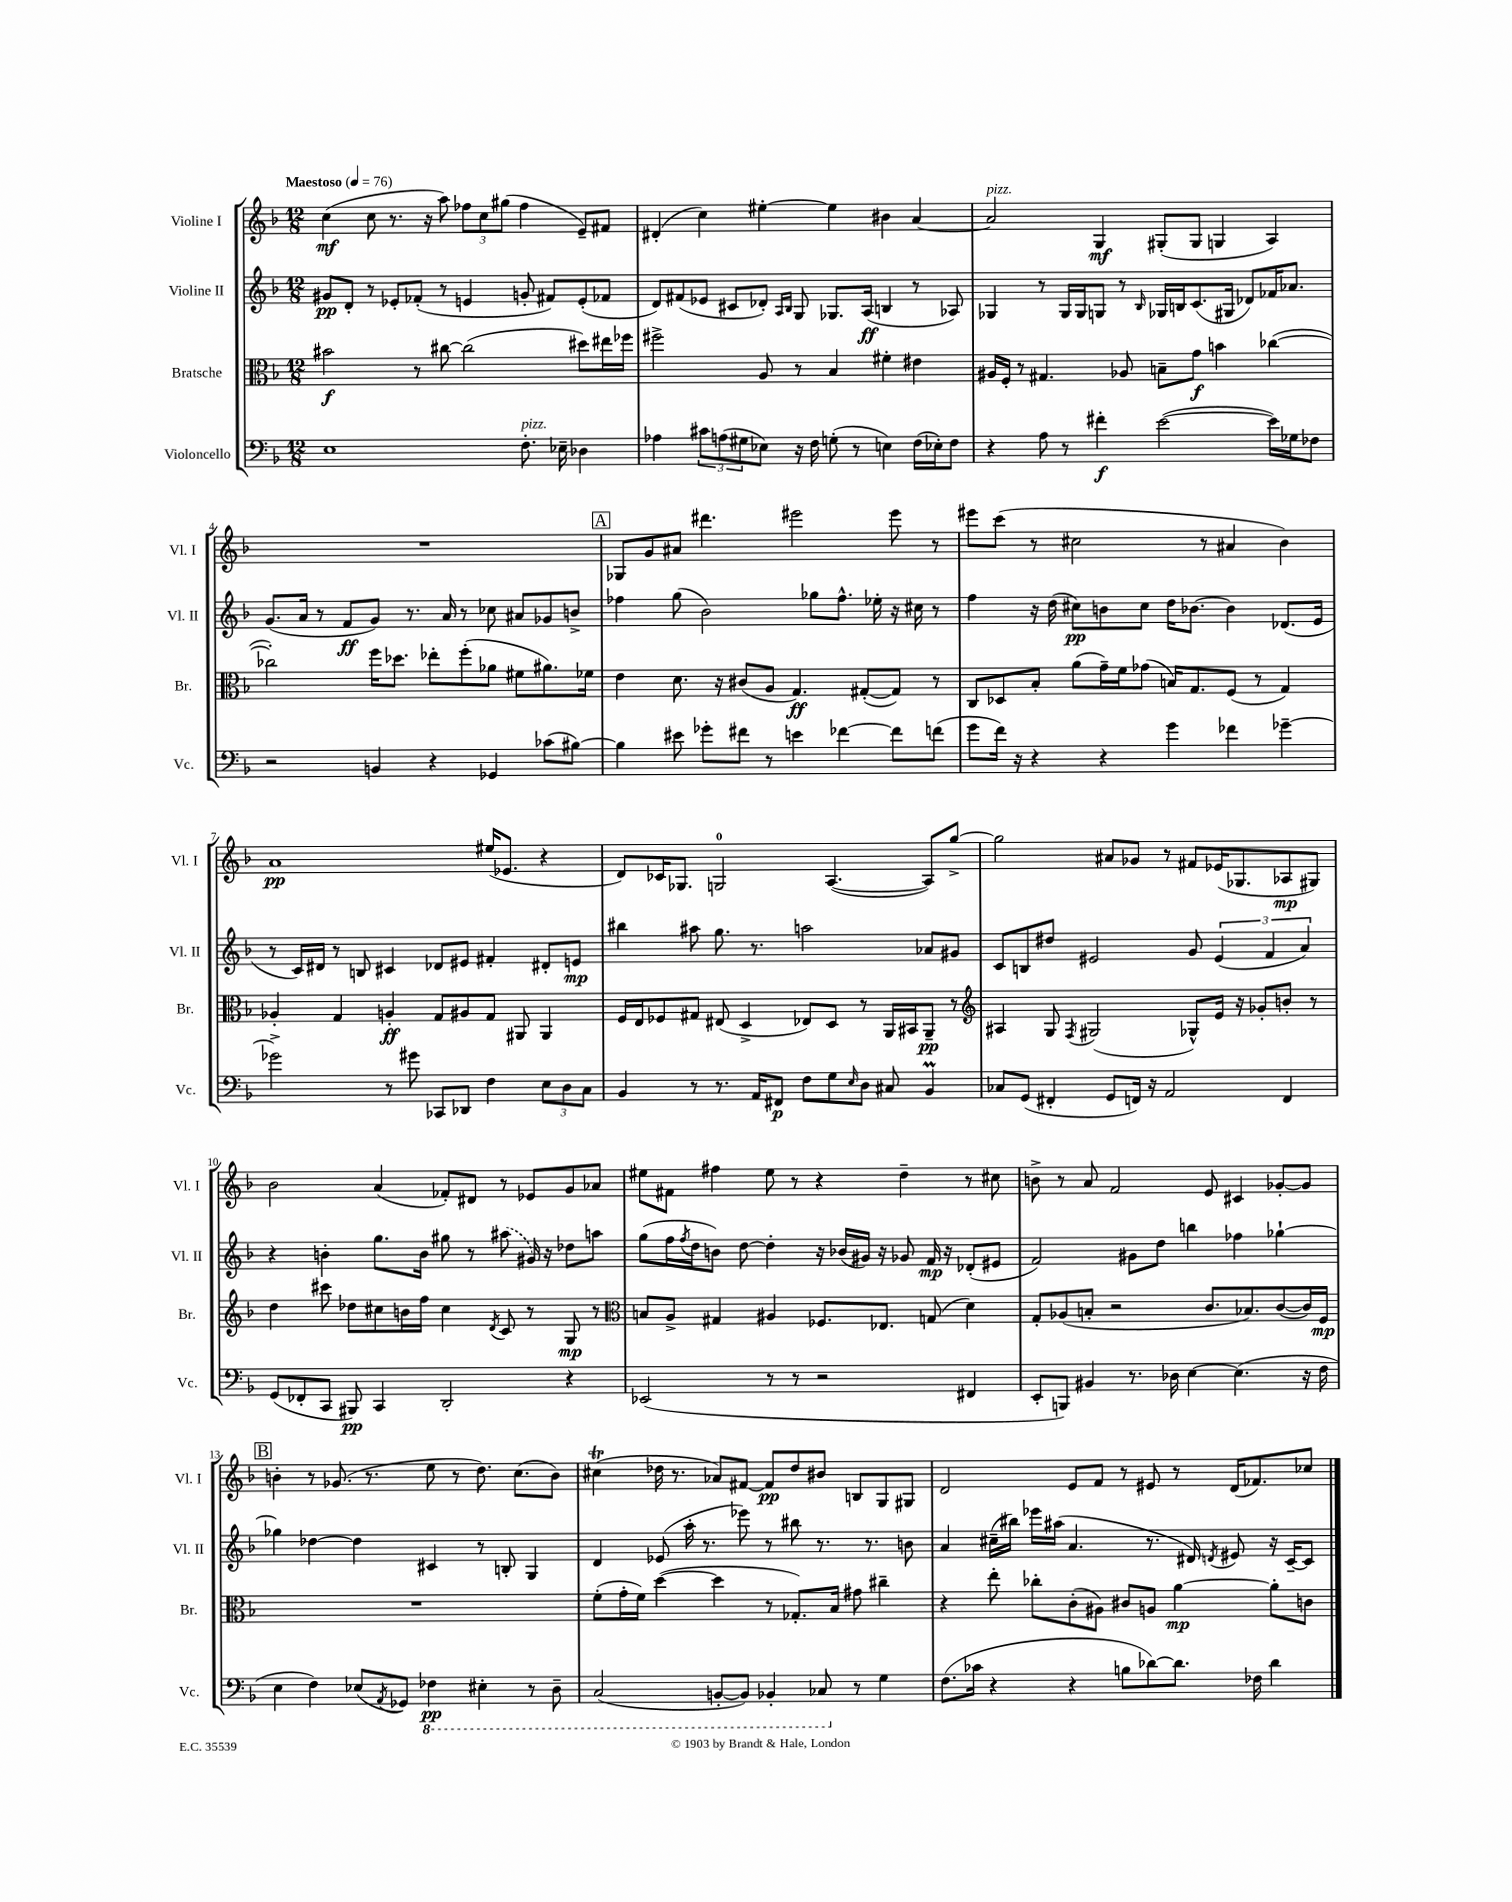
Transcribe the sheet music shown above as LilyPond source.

<<
\new StaffGroup <<
\new Staff = "s0" \with { instrumentName = "Violine I" shortInstrumentName = "Vl. I" } {
    \clef treble \key f \major \numericTimeSignature \time 12/8 \tempo "Maestoso" 4 = 76
    c''4\mf( c''8 r8. r16 a''8) \tuplet 3/2 { fes''8 c''8 gis''8( } fes''4 e'8--) fis'8 |
    dis'4-.( c''4) eis''4~-. eis''4 bis'4 a'4~ |
    a'2^\markup { \italic "pizz." } g4\mf gis8-.( gis8 g4 a4) |
    R1. |
    \mark \markup { \box "A" } ges8 g'8 ais'8 dis'''4. eis'''2 eis'''8 r8 |
    eis'''8 c'''8( r8 cis''2 r8 ais'4 bes'4) |
    a'1\pp eis''16( ees'8. r4 |
    d'8) ces'16 ges8. g2-0 a4.~( a8) g''8~-> |
    g''2 ais'8 ges'8 r8 fis'8 ees'16( ges8. aes8\mp gis8) |
    bes'2 a'4( fes'8-.) dis'8 r8 ees'8 g'8 aes'8 |
    eis''8 fis'8 fis''4 eis''8 r8 r4 d''4-- r8 cis''8 |
    b'8-> r8 a'8 f'2 e'8 cis'4 ges'8~-. ges'8 |
    \mark \markup { \box "B" } b'4-. r8 ges'8.( r8. e''8 r8 d''8.) c''8.( b'8) |
    cis''4\trill( des''16 r8. aes'8) fis'8~ fis'8\pp des''8 bis'8 b8 g8 gis8 |
    d'2 e'8 f'8 r8 eis'8 r8 d'16( fes'8.) ces''8 \bar "|." |
}
\new Staff = "s1" \with { instrumentName = "Violine II" shortInstrumentName = "Vl. II" } {
    \clef treble \key f \major \numericTimeSignature \time 12/8
    gis'8\pp d'8-. r8 ees'8-. fes'8-.( r8 e'4 g'8-. fis'8) e'8-.( fes'8 |
    d'8) fis'8( ees'8 cis'8 des'8-.) \grace { a16 bes16 } g8 ges8. a16\ff( b4 r8 aes8) |
    ges4 r8 ges16 ges16 g8 r8 \grace { bes16 } ges16 b16 c'8.( gis16 des'8) fes'16 aes'8. |
    g'8.( a'16 r8 f'8\ff g'8) r8. a'16 r8 ces''8 ais'8 ges'8 b'8-> |
    \mark \markup { \box "A" } fes''4 g''8( bes'2) ges''8 fes''8.-^ ees''16-. r16 cis''16 r8 |
    f''4 r16 d''16( cis''8\pp) b'8 cis''8 d''16 bes'8.~ bes'4 des'8.( e'16 |
    r8 c'16) dis'16 r8 b8 cis'4 des'8 eis'8 fis'4-. dis'8-. e'8\mp |
    bis''4 ais''8 g''8. r8. a''2 aes'8 gis'8 |
    c'8 b8 dis''8 eis'2 g'8 \tuplet 3/2 { eis'4( f'4 a'4) } |
    r4 b'4-. g''8. b'16 gis''8 r8 \once \slurDashed ais''8( gis'16) r16 des''8 a''8 |
    g''8( f''16 \acciaccatura { f''8 } d''16 b'8) d''8~ d''4-. r16 bes'16( gis'16) r16 ges'8 f'16\mp r16 des'8-.( eis'8 |
    f'2) gis'8 d''8 b''4 fes''4 ges''4~-! |
    \mark \markup { \box "B" } ges''4 des''4~ des''4 cis'4 r8 b8-. g4 |
    d'4 ees'8( a''16-. r8. ees'''8) r8 bis''8 r8. r8. b'8 |
    a'4 cis''16--( bis''16) ees'''16 ais''16( a'4. r8. dis'16) \acciaccatura { d'8 } eis'8 r16 c'16~-- c'8 \bar "|." |
}
\new Staff = "s2" \with { instrumentName = "Bratsche" shortInstrumentName = "Br." } {
    \clef alto \key f \major \numericTimeSignature \time 12/8
    bis'2\f r8 cis''8~ cis''2( dis''8) eis''16 fes''16 |
    fis''2-> a8 r8 bes4 fis'4-. eis'4 |
    ais16 f16-. r8 gis4. aes8 b8-- g'8\f b'4 ces''4~( |
    ces''2-.) f''16 des''8. ees''8-. f''8-.( aes'8 fis'8 ais'8.) fes'16 |
    \mark \markup { \box "A" } e'4 d'8. r16 cis'8( a8 g4.\ff) gis8~-.( gis8) r8 |
    c8 des8 bes8-. a'8( g'16--) f'16 ges'8( b16) g8. f8( r8 g4) |
    aes4-. g4 a4-.\ff g8 ais8 g8 ais,8 ais,4 |
    f16 e16 fes8 gis8 eis8( d4-> ees8) d8 r8 a,16 bis,16 a,8--\pp r8 |
    \clef treble ais4 g8 \acciaccatura { f8 } gis2( ges8-^) e'16 r16 ges'8-. b'8-. r8 |
    d''4 cis'''8 des''8 cis''8 b'16 f''16 cis''4 \acciaccatura { d'8 } c'8 r8 g8\mp r8 |
    \clef alto b8 a8-> gis4 ais4 fes8. ees8. g8( d'4) |
    g8-. aes8( b8-. r2 c'8. bes8.) c'8~( c'16) f16\mp |
    \mark \markup { \box "B" } R1. |
    f'8-.( g'16-. f'16) d''4~( d''4 r8 ges8.-.) bes16 gis'8 cis''4-- |
    r4 e''8-. ces''8-. c'8-.( ais8) cis'8 a8 a'4~\mp a'8-. c'8 \bar "|." |
}
\new Staff = "s3" \with { instrumentName = "Violoncello" shortInstrumentName = "Vc." } {
    \clef bass \key f \major \numericTimeSignature \time 12/8
    e1 f8.-.^\markup { \italic "pizz." } ees16-- des4 |
    aes4 \tuplet 3/2 { cis'8 a8( gis8 } ees8) r16 f16 g8-.( r8 e4) f16( ees16-.) f8 |
    r4 a8 r8 fis'4-.\f e'2~( e'16) ges16 fes8 |
    r2 b,4 r4 ges,4 ces'8( bis8~) |
    \mark \markup { \box "A" } bis4 eis'8 ges'8-. fis'8 r8 e'4 fes'4~ fes'8 f'8( |
    g'8 f'16) r16 r4 r4 g'4 fes'4 ges'4~-- |
    ges'2-> r8 gis'8 ces,8 des,8 f4 \tuplet 3/2 { e8 d8 c8 } |
    bes,4 r8 r8. a,16 fis,8\p f8 g8 \grace { e16 } d8 cis8 bes,4\prall |
    ces8 g,8( fis,4-. g,8 f,16) r16 a,2 f,4 |
    g,8( fes,8-. c,8 bis,,8\pp) c,4 d,2-. r4 |
    ees,2( r8 r8 r2 fis,4 |
    e,8-. b,,8) bis,4 r8. des16 e4~ e4.( r16 f16 |
    \mark \markup { \box "B" } e4 f4) ees8( \acciaccatura { a,8 } ges,8) \ottava #-1 fes,4\pp eis,4-. r8 d,8-- |
    c,2( b,,8~-. b,,8) bes,,4-. ces,8 \ottava #0 r8 g4 |
    f8.( ces'16 r4 r4 b8 des'8~) des'8. fes16 des'4 \bar "|." |
}
>>
>>
